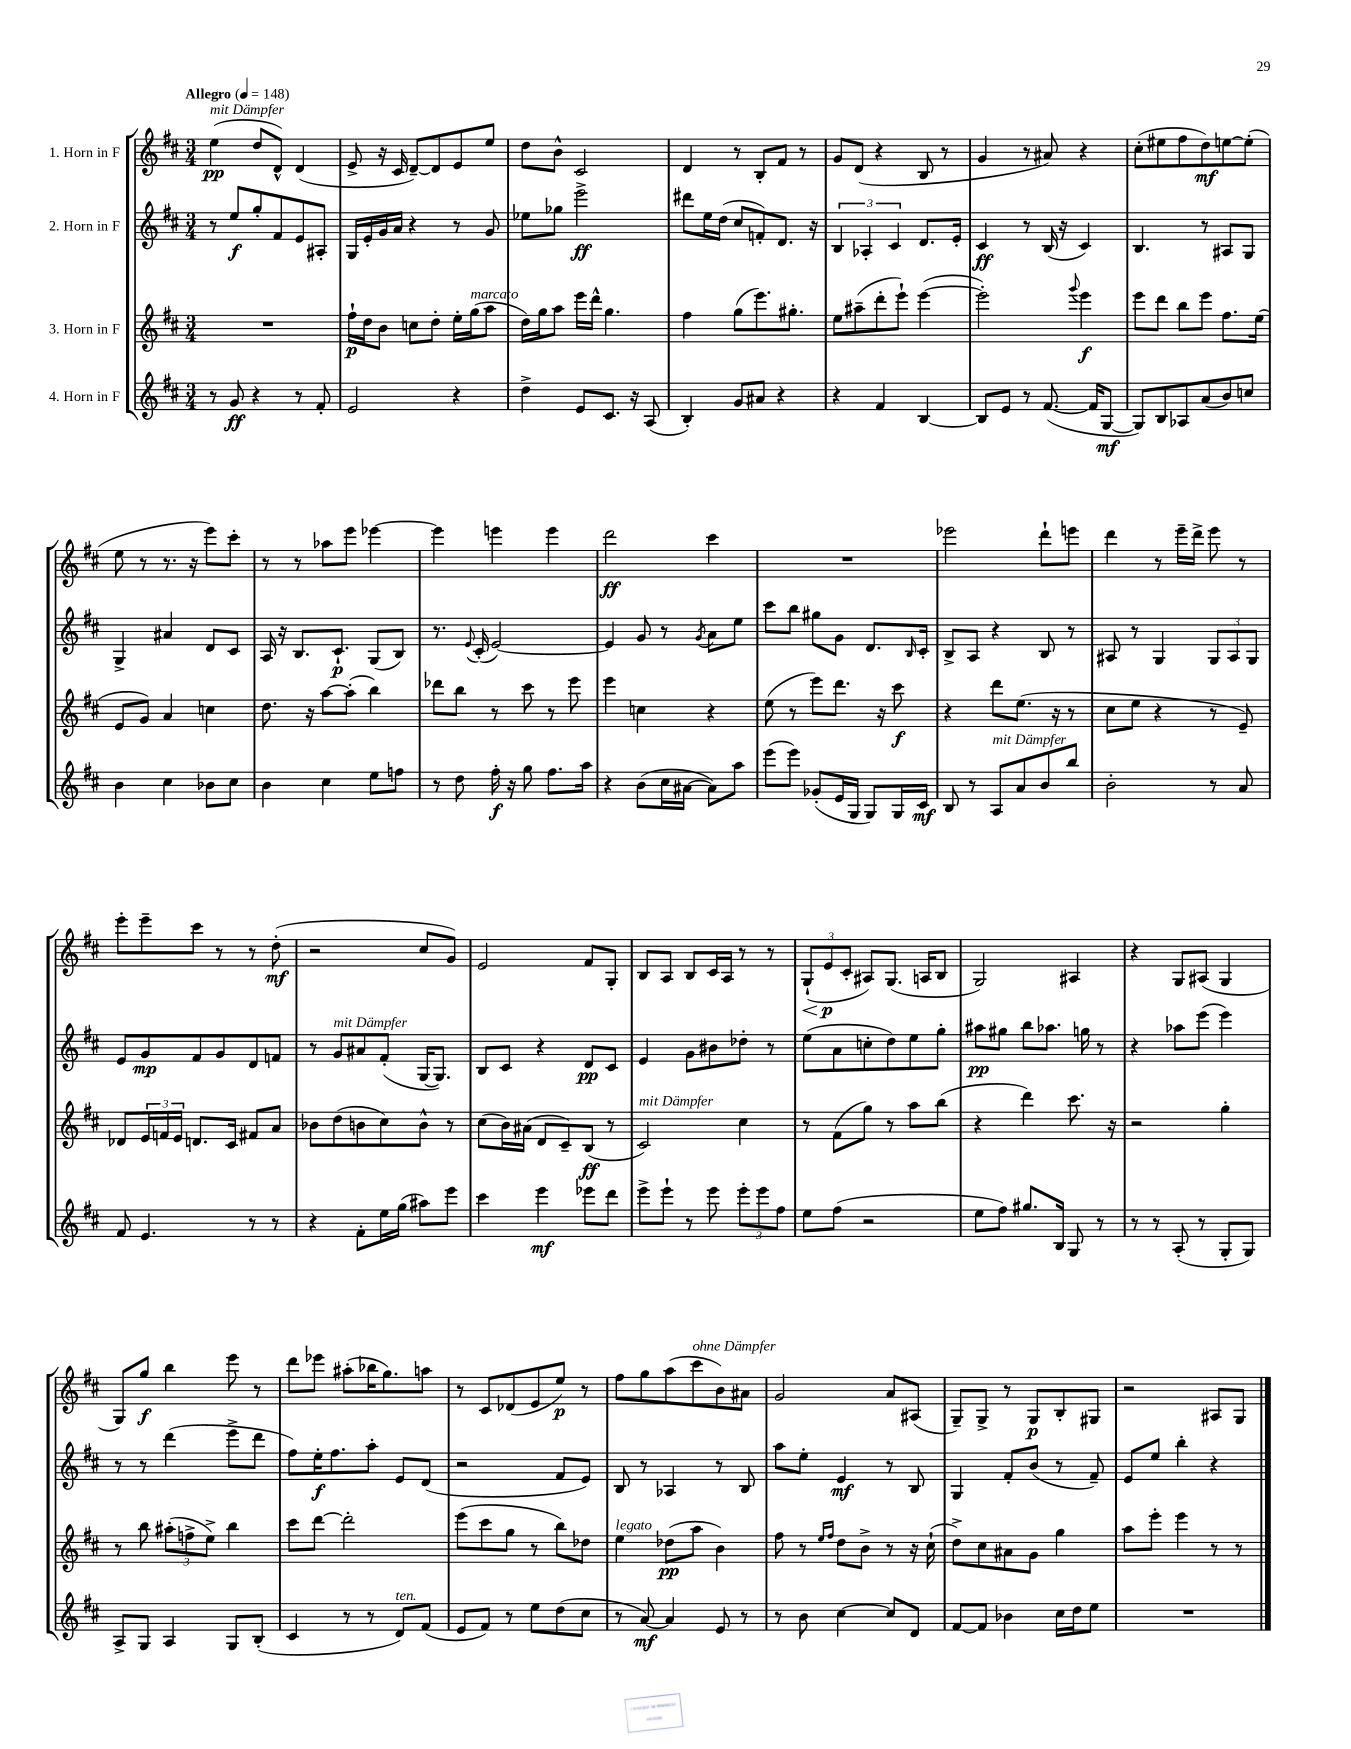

**kern	**kern	**kern	**kern
*staff4	*staff3	*staff2	*staff1
*clefG2	*clefG2	*clefG2	*clefG2
*k[f#c#]	*k[f#c#]	*k[f#c#]	*k[f#c#]
*M3/4	*M3/4	*M3/4	*M3/4
*MM148	*MM148	*MM148	*MM148
8r	2.r	8r	(4ee
8g	.	8ee	.
4r	.	8gg'	8dd
.	.	8f#	8d^^)
8r	.	8e	(4d
8f#'	.	8A#'	.
=	=	=	=
2e	16ff#`	16G	8e^
.	16dd	16e'	.
.	8b	16g	16r
.	.	16a	16c#
.	8cc	4r	[8d~)
.	8dd'	.	8d]
4r	16ee'	8r	8e
.	(16gg	.	.
.	8aa	8g	8ee
=	=	=	=
4dd^	16dd)	8ee-	8dd
.	16gg	.	.
.	8aa	8gg-	8b^^
8e	16eee	2eee^	2c#
.	16ddd^^	.	.
8.c#	4.gg	.	.
16r	.	.	.
(8A	.	.	.
=	=	=	=
4B')	4ff#	8ddd#	4d
.	.	16ee	.
.	.	(16dd	.
8g	(8gg	8cc#	8r
8a#	8.eee)	8f')	8B'
4r	.	8.d	8f#
.	8.gg#'	.	.
.	.	.	8r
.	.	16r	.
=	=	=	=
4r	8ee	6B	8g
.	(8aa#~	.	(8d
.	.	6A-'	.
4f#	8ddd'	.	4r
.	.	6c#	.
.	8eee`)	.	.
[4B	([4eee	8.d	8B
.	.	.	8r
.	.	16e'	.
=	=	=	=
8B]	2eee'])	4c#	4g
8e	.	.	.
8r	.	8r	8r
([8.f#	.	(16B	8a#)
.	.	16r	.
.	8qqggg	.	.
.	4eee	4c#)	4r
16f#]	.	.	.
[8G	.	.	.
=	=	=	=
8G])	8eee	4.B	(8cc#'
8B	8ddd	.	8ee#
8A-	8bb	.	8ff#
(8a	8eee	8r	8dd)
8b)	8.ff#	8A#	[8ee
8cc	.	8G	(8ee']
.	(16ee	.	.
=	=	=	=
4b	8e	4G^	8ee
.	8g)	.	8r
4cc#	4a	4a#	8.r
.	.	.	16r
8b-	4cc	8d	8eee)
8cc#	.	8c#	8ccc#'
=	=	=	=
4b	8.dd	16A	8r
.	.	16r	.
.	.	8.B	8r
.	16r	.	.
4cc#	[8aa	.	8aa-
.	.	8.c#`	.
.	(8aa']	.	8eee
8ee	4bb)	(8G	[4eee-
8ff	.	8B)	.
=	=	=	=
8r	8ddd-	8.r	4eee-]
8dd	8bb	.	.
.	.	8qqe	.
.	.	(16c#'	.
16ff#'	8r	[2e)	4eee
16r	.	.	.
8gg	8ccc#	.	.
8.ff#	8r	.	4eee
.	8eee	.	.
16aa	.	.	.
=	=	=	=
4r	4eee	4e]	2ddd
(8b	4cc	8g	.
16cc#	.	8r	.
[16a#	.	.	.
.	.	8qg	.
8a#])	4r	8a	4ccc#
8aa	.	8ee	.
=	=	=	=
(8eee	(8ee	8ccc#	2.r
8eee)	8r	8bb	.
(8g-'	8eee)	8gg#	.
16e	8.ddd	8g	.
16G	.	.	.
8G)	.	8.d	.
.	16r	.	.
16G	8ccc#	.	.
.	.	16qqB	.
16c#	.	16c#'	.
=	=	=	=
8B	4r	8B^	2eee-
8r	.	8A	.
8A	8ddd	4r	.
8a	(8.ee	.	.
8b	.	8B	8ddd`
.	16r	.	.
8bb	8r	8r	8eee
=	=	=	=
2b'	8cc#	8A#	4ddd
.	8ee	8r	.
.	4r	4G	8r
.	.	.	16eee~
.	.	.	16ddd^
8r	8r	12G	8eee
.	.	12A#	.
8a	8e~)	.	8r
.	.	12G	.
=	=	=	=
8f#	8d-	8e	8eee'
4.e	24e	8g	8eee~
.	24f	.	.
.	24e	.	.
.	8.d	8f#	8ccc#
.	.	8g	8r
.	16c#	.	.
8r	8f#	8d	8r
8r	8a	8f	(8dd'
=	=	=	=
4r	8b-	8r	2r
.	(8dd	8g	.
8f#'	8b	8a#	.
16ee	8cc#)	(8f#'	.
(16gg	.	.	.
8aa#)	8b^^	[16G	8cc#
.	.	8.G])	.
8eee	8r	.	8g)
=	=	=	=
4ccc#	(8cc#	8B	2e
.	16b)	8c#	.
.	(16a#	.	.
4eee	8d	4r	.
.	8c#~)	.	.
8eee-	(8B	8d	8f#
8ddd	8r	8c#	8G'
=	=	=	=
8eee^	2c#)	4e	8B
8eee`	.	.	8A
8r	.	8g	8B
8eee	.	8b#	16c#
.	.	.	16A
12eee'	4cc#	8dd-'	8r
12eee	.	.	.
.	.	8r	8r
12ff#	.	.	.
=	=	=	=
8ee	8r	(8ee	(12G`
.	.	.	12e
(8ff#	(8f#	8a	.
.	.	.	12c#'
2r	8gg)	8cc'	8A#)
.	8r	8dd)	(8.G
.	8aa	8ee	.
.	.	.	16A
.	(8bb	8gg'	8B
=	=	=	=
8ee	4r	8aa#	2G)
8ff#)	.	8gg#	.
8.gg#	4ddd)	8bb	.
.	.	8.aa-	.
16B	.	.	.
8G	8.ccc#	.	4A#
.	.	16gg	.
8r	.	8r	.
.	16r	.	.
=	=	=	=
8r	2r	4r	4r
8r	.	.	.
(8A'	.	8aa-	8G
8r	.	(8eee	(8A#
8G'	4gg'	4eee)	4G
8G)	.	.	.
=	=	=	=
8A^	8r	8r	8G)
8G	8bb	8r	8gg
4A	(12aa#'	(4ddd	4bb
.	12ff^	.	.
.	12ee^)	.	.
8G	4bb	8eee^	8eee
(8B'	.	8ddd	8r
=	=	=	=
4c#	8ccc#	8ff#)	8ddd
.	[8ddd	16ee'	8eee-
.	.	8.ff#	.
8r	2ddd']	.	(8aa#'
8r	.	8aa'	16bb-
.	.	.	8.gg)
8d)	.	8e	.
(8f#	.	(8d	8aa
=	=	=	=
8e	(8eee	2r	8r
8f#)	8ccc#	.	8c#
8r	8gg	.	(8d-
8ee	8r	.	8e
(8dd	8bb)	8f#	8ee)
8cc#	8dd-	8e)	8r
=	=	=	=
8r	4ee	8B	8ff#
[8a)	.	8r	8gg
4a]	(8dd-	4A-	(8aa
.	8aa	.	8ccc#
8e	4b)	8r	8b)
8r	.	8B	8a#
=	=	=	=
8r	8ff#	8aa	2g
8b	8r	8ee'	.
.	16qqee	.	.
.	16qqff#	.	.
[4cc#	8dd	4e	.
.	8b^	.	.
8cc#]	8r	8r	8a
8d	16r	8B	(8A#
.	(16cc#`	.	.
=	=	=	=
[8f#	8dd^)	4G	8G~)
8f#]	8cc#	.	8G^
4b-	8a#	8f#'	8r
.	8g	(8b	8G
16cc#	4gg	8r	8B'
16dd	.	.	.
8ee	.	8f#~)	8G#
=	=	=	=
2.r	8aa	8e	2r
.	8eee'	8ee	.
.	4eee	4bb'	.
.	8r	4r	8A#
.	8r	.	8G
==	==	==	==
*-	*-	*-	*-
